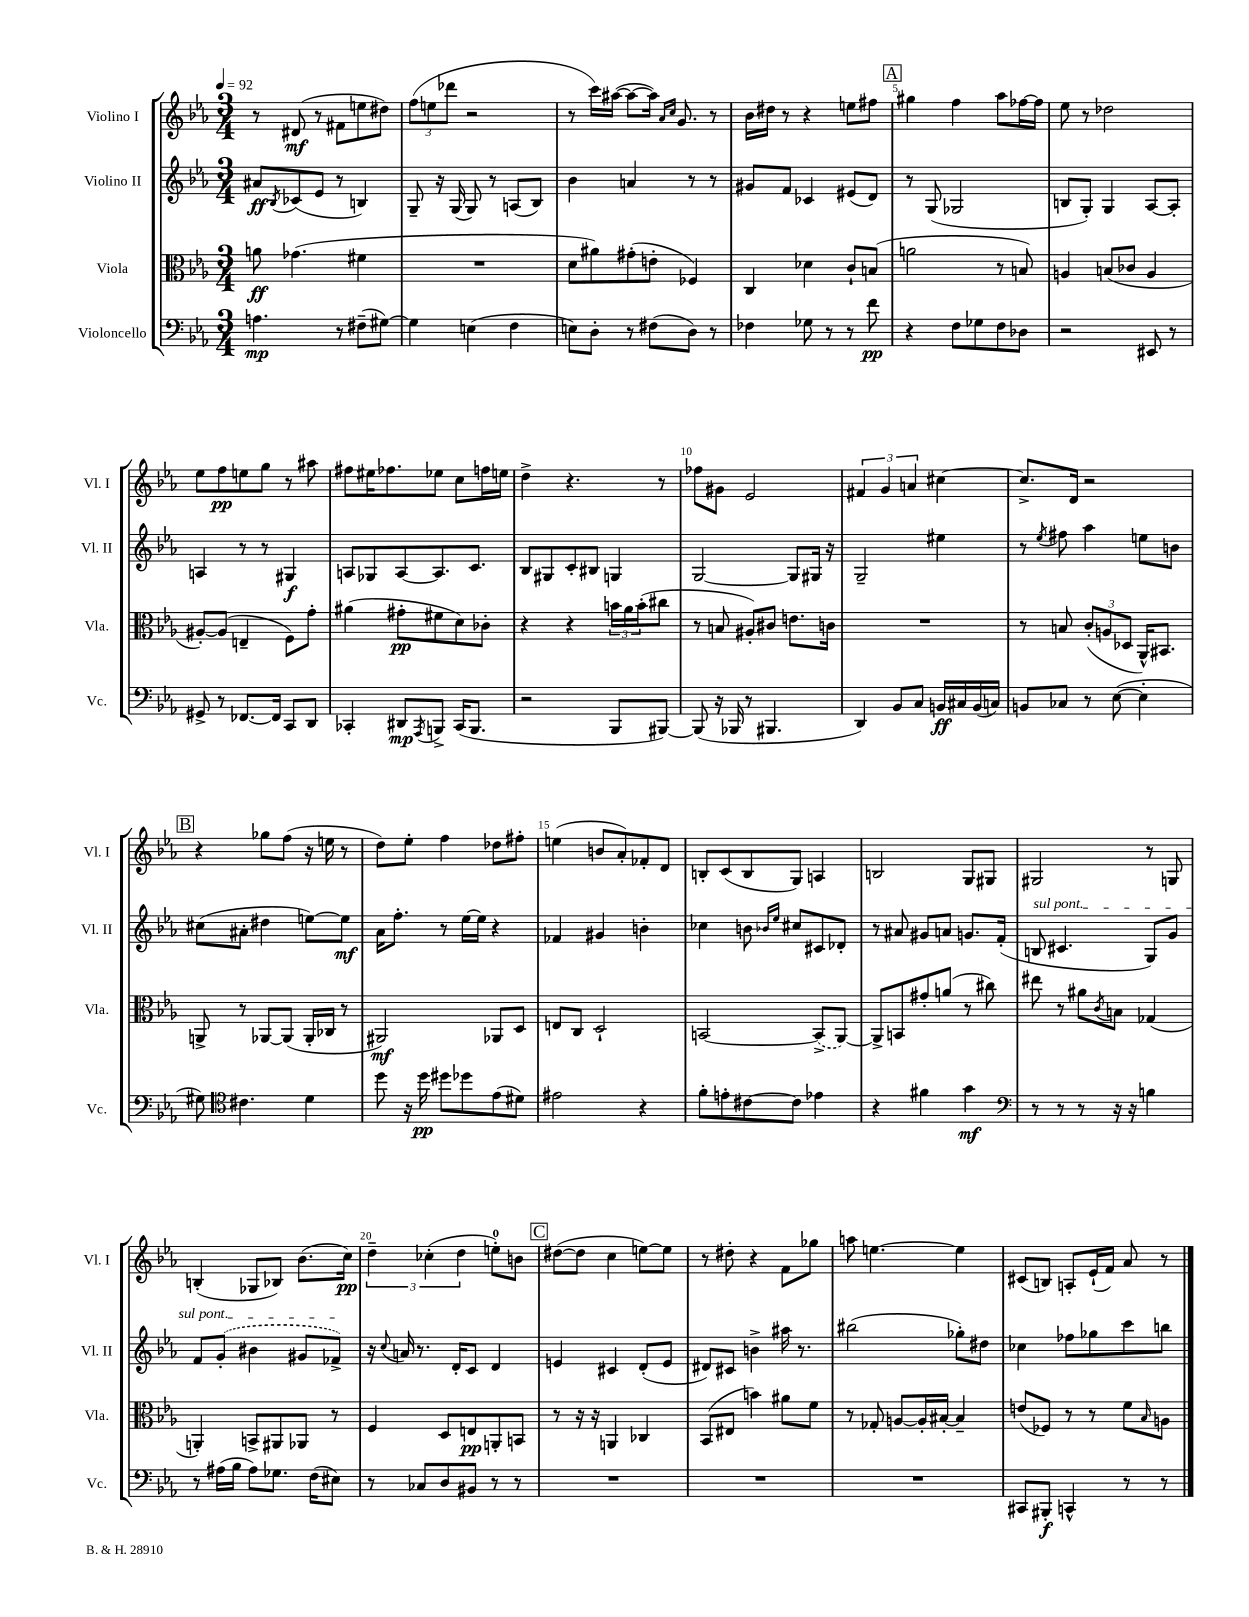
<<
\new StaffGroup <<
\new Staff = "s0" \with { instrumentName = "Violino I" shortInstrumentName = "Vl. I" } {
    \clef treble \key ees \major \numericTimeSignature \time 3/4 \tempo 4 = 92
    r8 dis'8\mf( r8 fis'8 e''8 dis''8) |
    \tuplet 3/2 { f''8( e''8 des'''8 } r2 |
    r8 c'''16) ais''16~( ais''8~ ais''16) \grace { aes'16 c''16 } g'8. r8 |
    bes'16 dis''16 r8 r4 e''8 fis''8 |
    \mark \markup { \box "A" } gis''4 f''4 aes''8 fes''16~ fes''16 |
    ees''8 r8 des''2 |
    ees''8 f''8\pp e''8 g''8 r8 ais''8 |
    fis''8 eis''16 fes''8. ees''8 c''8 f''16 e''16 |
    d''4-> r4. r8 |
    fes''8 gis'8 ees'2 |
    \tuplet 3/2 { fis'4 g'4 a'4 } cis''4~ |
    cis''8.-> d'16 r2 |
    \mark \markup { \box "B" } r4 ges''8 f''8( r16 e''16 r8 |
    d''8) ees''8-. f''4 des''8 fis''8-. |
    e''4( b'8 aes'8-.) fes'8-. d'8 |
    b8-. c'8( b8 g8) a4 |
    b2 g8 gis8 |
    gis2 r8 g8 |
    b4-.( ges8 bes8) bes'8.( c''16\pp) |
    \tuplet 3/2 { d''4-- ces''4-.( d''4 } e''8-0-.) b'8 |
    \mark \markup { \box "C" } dis''8~( dis''8 c''4 e''8~) e''8 |
    r8 dis''8-. r4 f'8 ges''8 |
    a''8 e''4.~ e''4 |
    cis'8( b8) a8-. ees'16-!( f'16) aes'8 r8 \bar "|." |
}
\new Staff = "s1" \with { instrumentName = "Violino II" shortInstrumentName = "Vl. II" } {
    \clef treble \key ees \major \numericTimeSignature \time 3/4
    ais'8\ff \acciaccatura { bes8 } ces'8( ees'8 r8 b4) |
    g8-- r16 g16( g8) r8 a8( bes8) |
    bes'4 a'4 r8 r8 |
    gis'8 f'8 ces'4 eis'8( d'8) |
    \mark \markup { \box "A" } r8 g8( ges2 |
    b8 g8-.) g4 aes8~ aes8-. |
    a4 r8 r8 gis4\f |
    a8 ges8 a8~ a8. c'8. |
    bes8 gis8 c'8-. bis8 g4 |
    g2~ g8 gis16 r16 |
    g2-- eis''4 |
    r8 \acciaccatura { ees''8 } fis''8 aes''4 e''8 b'8 |
    \mark \markup { \box "B" } cis''8( ais'8-. dis''4 e''8~) e''8\mf |
    aes'16 f''8.-. r8 ees''16~ ees''16 r4 |
    fes'4 gis'4 b'4-. |
    ces''4 b'8 \grace { bes'16 ees''16 } cis''8 cis'8 des'8-. |
    r8 ais'8 gis'8 a'8 g'8. f'16-.( |
    \once \override TextSpanner.bound-details.left.text = \markup { \italic "sul pont." } b8\startTextSpan cis'4. g8) g'8 |
    f'8 \once \slurDashed g'8-.( bis'4 gis'8 fes'8->\stopTextSpan) |
    r16 \appoggiatura { c''8 } a'16 r8. d'16-. c'8 d'4 |
    \mark \markup { \box "C" } e'4 cis'4 d'8-.( e'8 |
    dis'8) cis'8 b'4-> ais''16 r8. |
    bis''2( ges''8-.) dis''8 |
    ces''4 fes''8 ges''8 c'''8 b''8 \bar "|." |
}
\new Staff = "s2" \with { instrumentName = "Viola" shortInstrumentName = "Vla." } {
    \clef alto \key ees \major \numericTimeSignature \time 3/4
    a'8\ff ges'4.( fis'4 |
    R2. |
    d'8 ais'8) gis'8-.( e'8-. fes4) |
    c4 des'4 c'8-! b8( |
    \mark \markup { \box "A" } a'2 r8 b8) |
    a4 b8( ces'8 a4 |
    ais8~-.) ais8( e4-- f8) g'8-. |
    ais'4( gis'8-.\pp fis'8 d'8) ces'8-. |
    r4 r4 \tuplet 3/2 { b'16 aes'16 b'16-.( } cis''8 |
    r8 b8 ais8-.) cis'8 e'8. c'16 |
    R2. |
    r8 b8 \tuplet 3/2 { c'8-.( a8 des8 } aes,16-^) bis,8. |
    \mark \markup { \box "B" } a,8-> r8 aes,8~ aes,8( aes,16-. ces16 r8 |
    ais,2\mf) aes,8 d8 |
    e8 c8 d2-! |
    b,2~ \once \slurDashed b,8->( aes,8~) |
    aes,8-> b,8 gis'8-. a'8( r8 cis''8) |
    eis''8 r8 ais'8 \acciaccatura { c'8 } b8 ges4( |
    a,4-.) b,8-> ais,8 aes,8 r8 |
    f4 d8 e8\pp a,8-. b,8 |
    \mark \markup { \box "C" } r8 r16 r16 a,4 ces4 |
    bes,8( eis8 b'4) ais'8 f'8 |
    r8 ges8-. a8~ a16-. bis16~-. bis4-- |
    e'8( fes8) r8 r8 f'8 \grace { bes16 } a8 \bar "|." |
}
\new Staff = "s3" \with { instrumentName = "Violoncello" shortInstrumentName = "Vc." } {
    \clef bass \key ees \major \numericTimeSignature \time 3/4
    a4.\mp r8 fis8--( gis8~) |
    gis4 e4( f4 |
    e8) d8-. r8 fis8( d8) r8 |
    fes4 ges8 r8 r8 f'8\pp |
    \mark \markup { \box "A" } r4 f8 ges8 f8 des8 |
    r2 eis,8 r8 |
    gis,8-> r8 fes,8.~ fes,16 c,8 d,8 |
    ces,4-. dis,8\mp \acciaccatura { aes,,8 } b,,8-> ces,16( b,,8. |
    r2 bes,,8 bis,,8~) |
    bis,,8( r16 bes,,16 r8 bis,,4. |
    d,4) bes,8 c8 b,16\ff cis16 b,16( c16) |
    b,8 ces8 r8 ees8~( ees4-. |
    \mark \markup { \box "B" } gis8) \clef tenor cis'4. d'4 |
    d''8 r16 d''16\pp dis''8 des''8 ees'8( dis'8) |
    eis'2 r4 |
    f'8-. e'8-. cis'8~ cis'8 ees'4 |
    r4 fis'4 g'4\mf |
    \clef bass r8 r8 r8 r16 r16 b4 |
    r8 ais16( bes16 ais8) ges8. f16( eis8) |
    r8 ces8 d8 bis,8 r8 r8 |
    \mark \markup { \box "C" } R2. |
    R2. |
    R2. |
    cis,8 bis,,8-.\f c,4-^ r8 r8 \bar "|." |
}
>>
>>
\layout { \context { \Score \override BarNumber.break-visibility = ##(#f #t #t) barNumberVisibility = #(every-nth-bar-number-visible 5) } }
